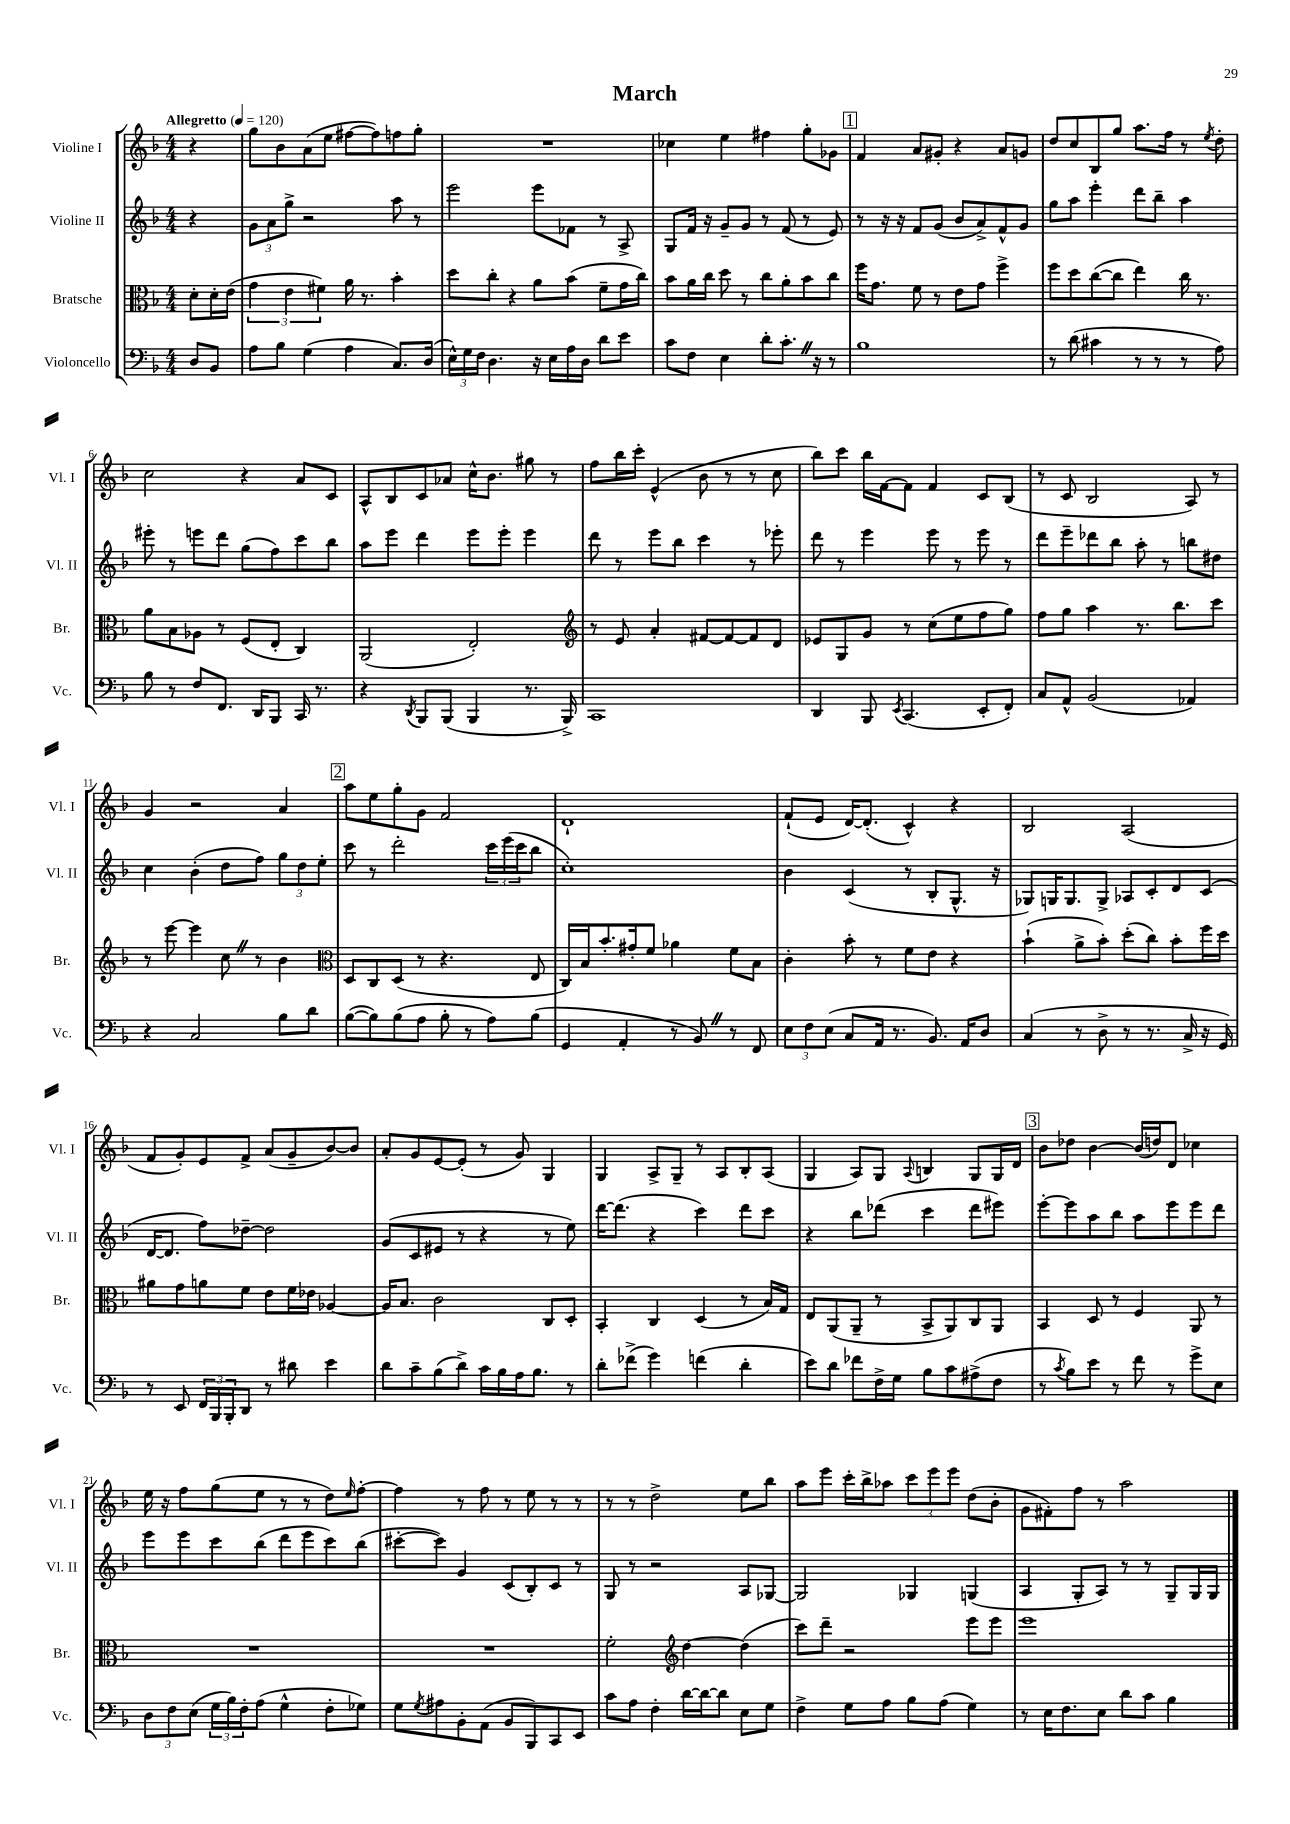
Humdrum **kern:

**kern	**kern	**kern	**kern
*part4	*part3	*part2	*part1
*staff4	*staff3	*staff2	*staff1
*I"Violoncello	*I"Bratsche	*I"Violine II	*I"Violine I
*I'Vc.	*I'Br.	*I'Vl. II	*I'Vl. I
*clefF4	*clefC3	*clefG2	*clefG2
*k[b-]	*k[b-]	*k[b-]	*k[b-]
*M4/4	*M4/4	*M4/4	*M4/4
*MM120	*MM120	*MM120	*MM120
=	=	=	=
!	!	!	!LO:TX:a:B:t=Allegretto
8D/L	8d'\L	4r	4r
8BB-/J	16d'\L	.	.
.	(16e\JJ	.	.
=1	=1	=1	=1
8A\L	6g\	12g\L	8gg\L
.	.	12a\	.
8B-\J	.	.	8b-\
.	6e\	12gg^\J	.
(4G\	.	2r	(8a\
.	6f#X\)	.	.
.	.	.	8ee\J
4A\	16a\	.	[8ff#X\L
.	8.r	.	.
.	.	.	8ff#\])
8.C/L)	4b-'\	8aa\	8ffn\
.	.	8r	8gg'\J
(16D/Jk	.	.	.
=2	=2	=2	=2
24E^^\LL)	8dd\L	2eee\	1r
24G\	.	.	.
24F\JJ	.	.	.
4.D\	8cc'\J	.	.
.	4r	.	.
16r	8a\L	8eee\L	.
16E\LL	.	.	.
16A\	(8b-\J	8f-X\J	.
16D\JJ	.	.	.
8d\L	8f~\L	8r	.
8e\J	16g\L	8A^/	.
.	16cc\JJ)	.	.
=3	=3	=3	=3
8c\L	8b-\L	8G/L	4cc-X\
8F\J	16a\L	16f/Jk	.
.	16cc\JJ	16r	.
4E\	8dd\	8g~/L	4ee\
.	8r	8g/J	.
8d'\L	8cc\L	8r	4ff#X\
8.c'Z\J	8a'\	(8f/	.
.	8b-\	8r	8gg'\L
16r	.	.	.
8r	8cc\J	8e/)	8g-X\J
!!LO:REH:place=s1:t=1
=4	=4	=4	=4
1B-	16ff\KL	8r	4f/
.	8.g\J	.	.
.	.	16r	.
.	.	16r	.
.	8f\	8f/L	8a/L
.	8r	(8g/J	8g#X'/J
.	8e\L	8b-/L	4r
.	8g\J	8a^/)	.
.	4ff^\	8f^^/	8a/L
.	.	8g/J	8gn/J
=5	=5	=5	=5
8r	8ff\L	8gg\L	8dd/L
(8d\	8dd\	8aa\J	8cc/
4c#X\	([8cc\	4eee'\	8B-/
.	8cc\J]	.	8gg/J
8r	4ee\)	8ddd\L	8.aa\L
8r	.	8bb-~\J	.
.	.	.	16ff\Jk
8r	16cc\	4aa\	8r
.	8.r	.	.
.	.	.	8qee/
8A\)	.	.	8dd'\
!!LO:LB:g=z
=6	=6	=6	=6
8B-\	8a\L	8eee#X'\	2cc\
8r	8B-\	8r	.
8F/L	8A-X\J	8eeen\L	.
8.FF/J	8r	8ddd\J	.
.	(8F/L	(8gg\L	4r
16DD/KL	.	.	.
8BBB-/J	8E'/J	8ff\)	.
16CC/	4C/)	8ccc\	8a/L
8.r	.	.	.
.	.	8bb-\J	8c/J
=7	=7	=7	=7
4r	(2AA/	8aa\L	8A^^/L
.	.	8eee\J	8B-/
8qDD/	.	.	.
8BBB-/L	.	4ddd\	8c/
(8BBB-/J	.	.	8a-X/J
4BBB-/	2E'/)	8eee\L	16cc^^\KL
.	.	.	8.b-\J
.	.	8eee'\J	.
8.r	.	4eee\	8gg#X\
.	.	.	8r
16BBB-^/)	.	.	.
=8	=8	=8	=8
*	*clefG2	*	*
1CC	8r	8ddd\	8ff\L
.	8e/	8r	16bb-\L
.	.	.	16ccc'\JJ
.	4a'/	8eee\L	(4e^^/
.	.	8bb-\J	.
.	[8f#X/L	4ccc\	8b-\
.	8f#/_	.	8r
.	8f#/]	8r	8r
.	8d/J	8eee-X'\	8cc\
=9	=9	=9	=9
4DD/	8e-X/L	8ddd\	8bb-\L)
.	8G/	8r	8ccc\J
8BBB-/	8g/J	4eee\	16bb-\LL
.	.	.	[16f\J
8qEE/	.	.	.
(4.CC/	8r	.	8f\J]
.	(8cc\L	8eee\	4f/
.	8ee\	8r	.
8EE'/L	8ff\	8eee\	8c/L
8FF'/J)	8gg\J)	8r	(8B-/J
=10	=10	=10	=10
8C/L	8ff\L	8ddd\L	8r
8AA^^/J	8gg\J	8eee~\	8c/
(2BB-/	4aa\	8ddd-X\	2B-/
.	.	8bb-\J	.
.	8.r	8aa'\	.
.	.	8r	.
.	8.bb-\L	.	.
4AA-X/)	.	8bbn\L	8A/)
.	8ccc\J	8dd#X\J	8r
!!LO:LB:g=z
=11	=11	=11	=11
4r	8r	4cc\	4g/
.	[8eee\	.	.
2C/	4eee\]	(4b-'\	2r
.	8ccZ\	8dd\L	.
.	8r	8ff\J)	.
8B-\L	4b-\	12gg\L	4a/
.	.	12dd\	.
8d\J	.	.	.
.	.	12ee'\J	.
!!LO:REH:place=s1:t=2
=12	=12	=12	=12
*	*clefC3	*	*
([8B-\L	8D/L	8ccc\	8aa\L
8B-\])	8C/	8r	8ee\
(8B-\	(8D/J	2ddd'\	8gg'\
8A\J	8r	.	8g\J
8B-'\	4.r	.	2f/
8r	.	.	.
8A\L)	.	24ccc\LL	.
.	.	(24eee\	.
.	.	24ccc\J	.
(8B-\J	8E/	8bb-\J	.
=13	=13	=13	=13
4GG/	16C/LL)	1cc')	1d`
.	16B-/J	.	.
.	8.b-'/	.	.
4AA'/	.	.	.
.	16g#X'/k	.	.
.	8f/J	.	.
8r	4a-X\	.	.
8BB-Z/)	.	.	.
8r	8f\L	.	.
8FF/	8B-\J	.	.
=14	=14	=14	=14
12E\L	4c'\	4b-\	(8f`/L
12F\	.	.	.
.	.	.	8e/J
(12E\J	.	.	.
8C/L	8b-'\	(4c/	[16d/KL)
.	.	.	(8.d'/J]
16AA/Jk	8r	.	.
8.r	.	.	.
.	8f\L	8r	4c^^/)
8.BB-/)	8e\J	8B-'/L	.
.	4r	8.G^^/J	4r
16AA/KL	.	.	.
8D/J	.	.	.
.	.	16r	.
=15	=15	=15	=15
(4C/	(4b-`\	8G-X/L)	2B-/
.	.	16Gn/K	.
.	.	8.G/	.
8r	8a^\L	.	.
8D^\	8b-'\J)	8G^/J	.
8r	(8dd'\L	8A-X/L	(2A/
8.r	8cc\J)	8c'/	.
.	8b-'\L	8d/	.
16C^/	.	.	.
16r	16ff\L	(8c/J	.
16GG/)	16dd\JJ	.	.
!!LO:LB:g=z
=16	=16	=16	=16
8r	8a#X\L	[16d/KL	8f/L
.	.	8.d/J]	.
8EE/	8g\	.	8g'/)
24FF/LL	8an\	8ff\L)	8e/
24BBB-/	.	.	.
24BBB-'/J	.	.	.
8DD/J	8f\J	[8dd-X~\J	8f^/J
8r	8e\L	2dd-\]	(8a/L
8d#X\	16f\L	.	8g~/
.	16e-X\JJ	.	.
4e\	[4A-X/	.	[8b-/)
.	.	.	8b-/J]
=17	=17	=17	=17
8d\L	16A-/KL]	(8g/L	8a'/L
.	8.B-/J	.	.
8c~\	.	8c/	8g/
(8B-\	2c\	8e#X/J	[8e/
8d^\J)	.	8r	(8e'/J]
16c\LL	.	4r	8r
16B-\	.	.	.
16A\J	.	.	8g/)
8.B-\J	.	.	.
.	8C/L	8r	4G/
8r	8D'/J	8ee\)	.
=18	=18	=18	=18
8d'\L	4BB-'/	[16ddd\KL	4G/
.	.	(8.ddd\J]	.
(8f-X^\J	.	.	.
4g\)	4C/	4r	8A^/L
.	.	.	8G~/J
(4fn\	(4D/	4ccc\)	8r
.	.	.	8A/L
4d'\	8r	8ddd\L	8B-'/
.	16B-/LL)	8ccc\J	(8A/J
.	16G/JJ	.	.
=19	=19	=19	=19
8e\L)	8E/L	4r	4G/
8d\J	(8AA/	.	.
8f-X\L	8AA~/J	8bb-\L	8A/L)
16F^\L	8r	(8ddd-X\J	8G/J
16G\JJ	.	.	.
.	.	.	8qqA/
8B-\L	8BB-^/L	4ccc\	4Bn/
8c\	8AA/)	.	.
(8A#X^\	8C/	8ddd-\L	8G/L
8F\J	8AA/J	8eee#X\J)	16G/L
.	.	.	16d/JJ
!!LO:REH:place=s1:t=3
=20	=20	=20	=20
8r	4BB-/	[8eee'\L	8b-\L
8qc/	.	.	.
8B-\L)	.	8eee\]	8dd-X\J
8e\J	8D/	8aa\	[4b-\
8r	8r	8bb-\J	.
8f\	4F/	8aa\L	(16b-/LL]
.	.	.	16ddn/J)
8r	.	8eee\	8d/J
8g^\L	8AA/	8eee\	4cc-X\
8E\J	8r	8ddd\J	.
!!LO:LB:g=z
=21	=21	=21	=21
12D\L	1r	8eee\L	16ee\
.	.	.	16r
12F\	.	.	.
.	.	8eee\	8ff\L
(12E\J	.	.	.
24G\LL	.	8ccc\	(8gg\
24B-\)	.	.	.
24F'\J	.	.	.
(8A\J	.	(8bb-\J	8ee\J
4G^^\	.	8ddd\L	8r
.	.	8eee\	8r
8F'\L	.	8ccc\)	8dd\L)
.	.	.	16qqee/
8G-X\J)	.	(8bb-\J	[8ff'\J
=22	=22	=22	=22
8G\L	1r	[8ccc#X'\L	4ff\]
8qG/	.	.	.
8A#X\	.	8ccc#\J])	.
8BB-'\	.	4g/	8r
(8AA\J	.	.	8ff\
8BB-/L	.	(8c/L	8r
8BBB-/)	.	8B-'/)	8ee\
8CC/	.	8c/J	8r
8EE/J	.	8r	8r
=23	=23	=23	=23
8c\L	2f'\	8G/	8r
8A\J	.	8r	8r
4F'\	.	2r	2dd^\
*	*clefG2	*	*
[16d\LL	[4dd\	.	.
16d\J_	.	.	.
8d\J]	.	.	.
8E\L	(4dd\]	8A/L	8ee\L
8G\J	.	[8G-X/J	8bb-\J
=24	=24	=24	=24
4F^\	8ccc\L)	2G-/]	8aa\L
.	8ddd~\J	.	8eee\J
8G\L	2r	.	16ccc'\LL
.	.	.	16bb-^\J
8A\J	.	.	8aa-X\J
8B-\L	.	4G-X/	12ccc\L
.	.	.	12eee\
(8A\J	.	.	.
.	.	.	12eee\J
4G\)	8eee\L	(4Gn/	(8dd\L
.	8eee\J	.	8b-'\J
=25	=25	=25	=25
8r	1eee	4A/	8g\L
16E\KL	.	.	8f#X'\)
8.F\	.	.	.
.	.	8G'/L	8ff\J
8E\J	.	8A/J)	8r
8d\L	.	8r	2aa\
8c\J	.	8r	.
4B-\	.	8G~/L	.
.	.	16G/L	.
.	.	16G/JJ	.
==	==	==	==
*-	*-	*-	*-
